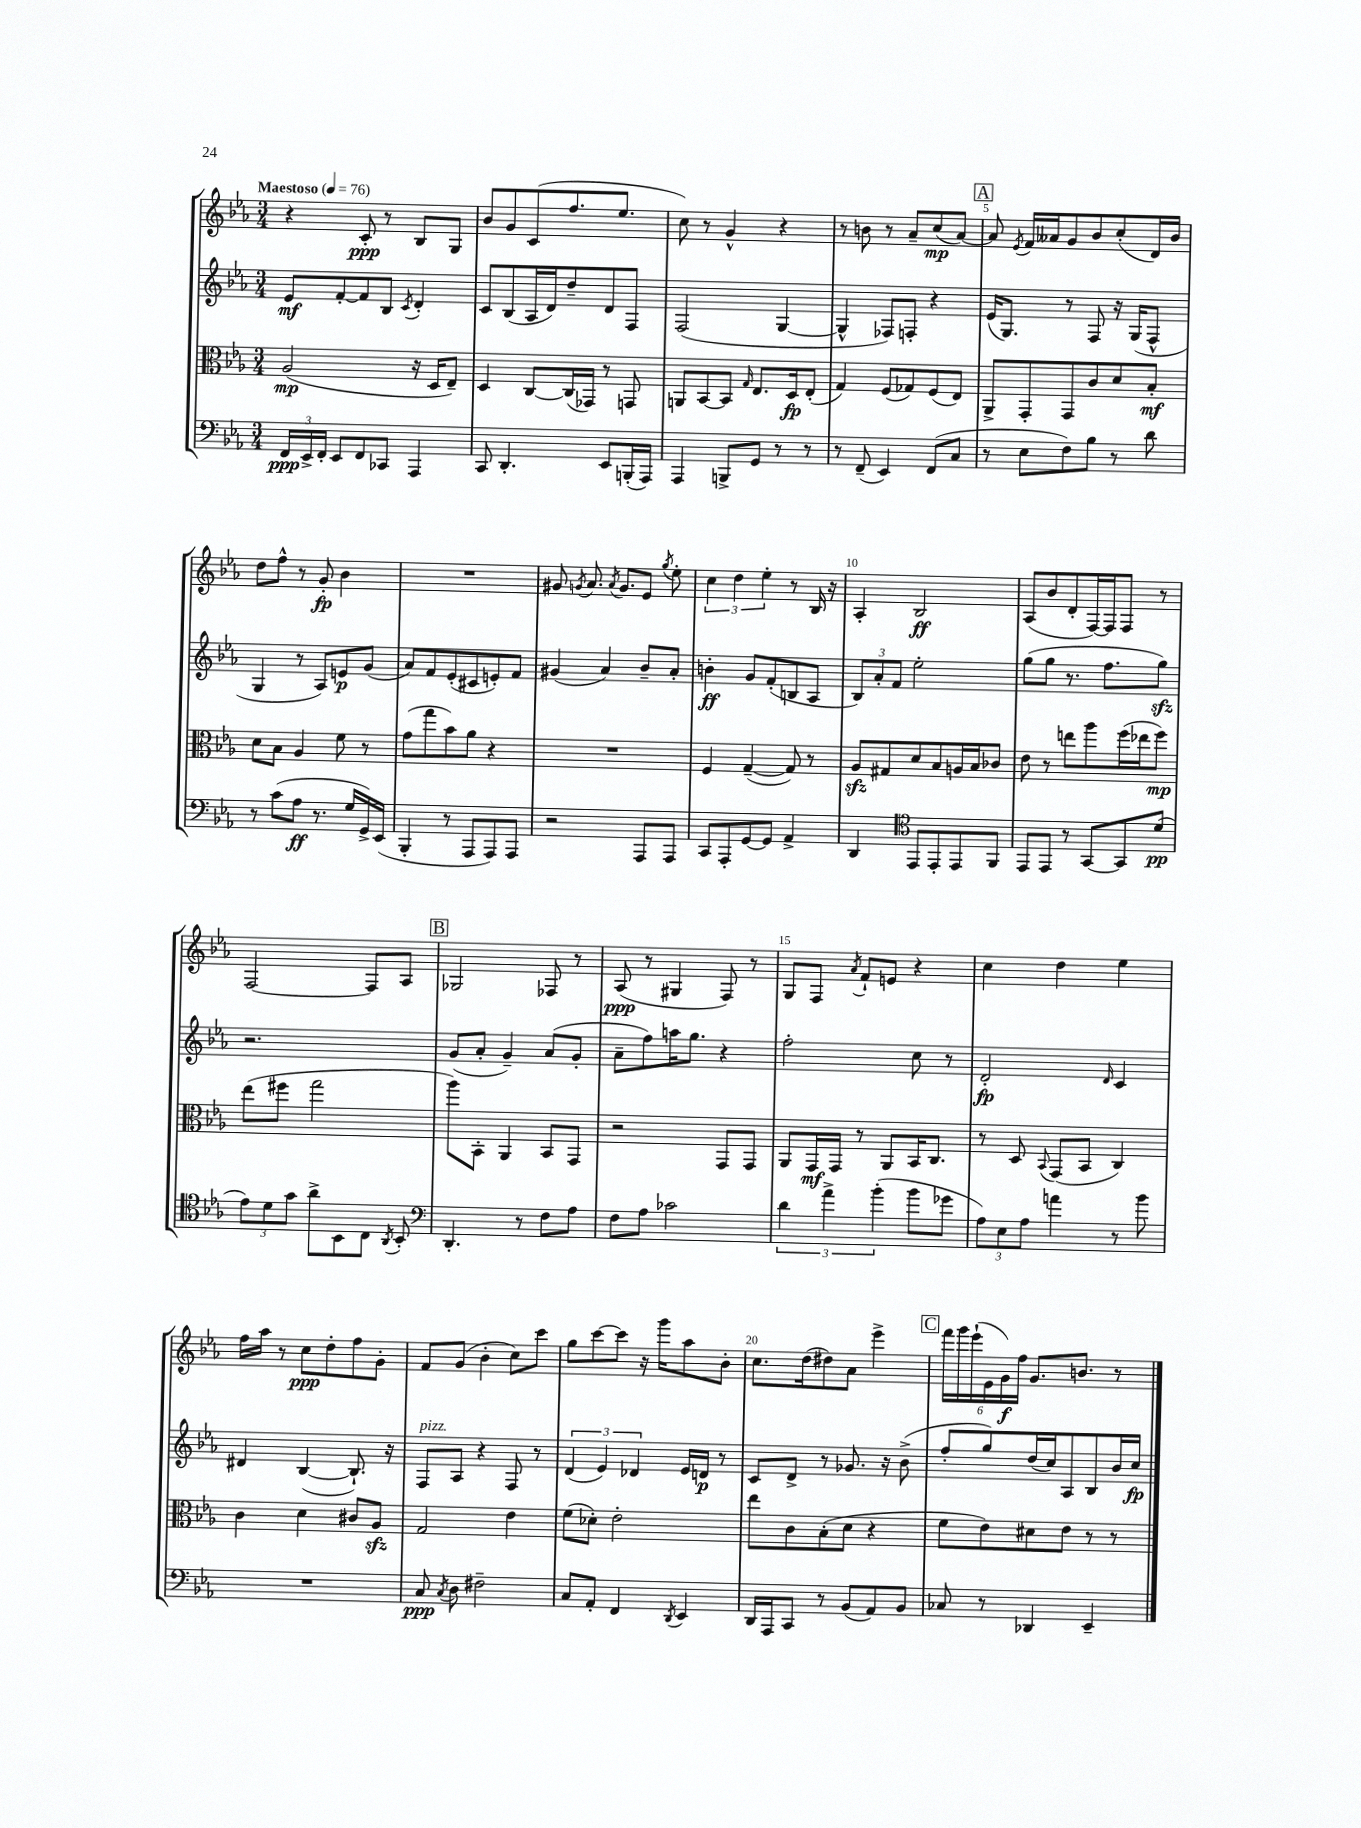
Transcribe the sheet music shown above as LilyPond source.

<<
\new StaffGroup <<
\new Staff = "s0" {
    \clef treble \key ees \major \numericTimeSignature \time 3/4 \tempo "Maestoso" 4 = 76
    \autoBeamOff r4 c'8-.\ppp r8 bes8[ g8] |
    bes'8[ g'8 c'8( f''8. ees''8.] |
    c''8) r8 g'4-^ r4 |
    r8 b'8 r8 aes'8[-- c''8\mp( aes'8]~) |
    \mark \markup { \box "A" } aes'8 \acciaccatura { ees'8 } f'16[ aeses'16 g'8 bes'8 c''8-.( d'16) bes'16] |
    d''8[ f''8]-^ r8 g'8-.\fp bes'4 |
    R2. |
    gis'8 \acciaccatura { g'8 } aes'8. \acciaccatura { aes'8 } g'8.[ ees'8] \acciaccatura { g''8 } ees''8-. |
    \tuplet 3/2 { c''4 d''4 ees''4-. } r8 bes16 r16 |
    aes4-. bes2\ff |
    aes8[( bes'8 d'8-. f16~) f16 f8] r8 |
    f2~ f8[ aes8] |
    \mark \markup { \box "B" } ges2 fes8 r8 |
    aes8\ppp( r8 gis4 f8) r8 |
    g8[ f8] \acciaccatura { aes'8 } f'8[-! e'8] r4 |
    c''4 d''4 ees''4 |
    f''16[ aes''16] r8 c''8[\ppp d''8-. f''8 g'8]-. |
    f'8[ g'8]( bes'4-. c''8[) c'''8] |
    g''8[ c'''8~ c'''8] r16 g'''16[ aes''8 bes'8]-. |
    c''8.[ d''16( dis''8) aes'8] ees'''4-> |
    \mark \markup { \box "C" } \tuplet 6/4 { f'''16[ g'''16 ees'''16-!( ees'16 g'16\f) f''16] } g'8.[ b'8.] r8 \bar "|." |
}
\new Staff = "s1" {
    \clef treble \key ees \major \numericTimeSignature \time 3/4
    \autoBeamOff ees'8[\mf f'8~-. f'8 bes8] \acciaccatura { c'8 } d'4-. |
    c'8[ bes8( aes16 d'16) d''8-- d'8 f8] |
    f2( g4~ |
    g4-^ fes8[) f8]-. r4 |
    \mark \markup { \box "A" } ees'16[( g8.]) r8 f8 r16 g16[( f8]-^ |
    g4 r8 aes8[) e'8\p g'8]( |
    aes'8[) f'8 ees'8-.( cis'8 e'8-.) f'8] |
    gis'4( aes'4) bes'8[-- aes'8]-. |
    b'4-.\ff g'8[ f'8-.( b8 aes8] |
    \tuplet 3/2 { bes8[) aes'8-. f'8] } ees''2-. |
    g''8[( g''8] r8. f''8.[ g''8]\sfz) |
    r2. |
    \mark \markup { \box "B" } g'8[( aes'8]-. g'4--) aes'8[( g'8]-. |
    aes'8[-- f''8) a''16 g''8.] r4 |
    f''2-. c''8 r8 |
    d'2-.\fp \grace { d'16 } c'4 |
    dis'4 bes4~( bes8.-!) r16 |
    f8[^\markup { \italic "pizz." } aes8] r4 f8 r8 |
    \tuplet 3/2 { d'4( ees'4) des'4 } ees'16[ d'16]\p r8 |
    c'8[ d'8]-> r8 ges'8. r16 bes'8->( |
    \mark \markup { \box "C" } f''8[-. g''8) d''16( c''16) aes8 bes8 bes'16 c''16]\fp \bar "|." |
}
\new Staff = "s2" {
    \clef alto \key ees \major \numericTimeSignature \time 3/4
    \autoBeamOff aes2\mp( r16 d16[ ees8]--) |
    d4 c8[~ c16( ges,16]) r8 g,8 |
    a,8[ bes,8~ bes,8] \grace { g16 } ees8.[ d16\fp ees8]-.( |
    g4) f8[( ges8) f8( ees8]) |
    \mark \markup { \box "A" } aes,8[-> g,8-. g,8 c'8 d'8 bes8]-.\mf |
    d'8[ bes8] aes4 f'8 r8 |
    g'8[( g''8 bes'8) aes'8] r4 |
    R2. |
    f4 g4~--( g8) r8 |
    aes8[\sfz gis8 d'8 bes8 a16 bes16 ces'8] |
    ees'8 r8 e''8[ aes''8 f''16( ees''16 f''8]\mp) |
    ees''8[( fis''8] g''2 |
    \mark \markup { \box "B" } aes''8[) bes,8]-. aes,4 bes,8[ g,8] |
    r2 g,8[ g,8] |
    aes,8[ g,16\mf g,16] r8 aes,8[ bes,16 c8.] |
    r8 d8 \appoggiatura { bes,8 } g,8[( bes,8] c4) |
    c'4 d'4 cis'8[ aes8]\sfz |
    g2 ees'4 |
    f'8[( des'8]-.) ees'2-. |
    ees''8[ c'8 bes8-.( d'8] r4 |
    \mark \markup { \box "C" } f'8[ ees'8) dis'8 ees'8] r8 r8 \bar "|." |
}
\new Staff = "s3" {
    \clef bass \key ees \major \numericTimeSignature \time 3/4
    \autoBeamOff \tuplet 3/2 { f,16[\ppp ees,16-> f,16]-. } ees,8[ f,8 ces,8] aes,,4 |
    c,8 d,4.-. ees,8[ b,,16-.( aes,,16]) |
    aes,,4 b,,8[-> g,8] r8 r8 |
    r8 f,8--( ees,4) f,8[( c8] |
    \mark \markup { \box "A" } r8 ees8[ f8) bes8] r8 d'8 |
    r8 c'8[( aes8]\ff r8. g16[ g,16->) ees,16]( |
    bes,,4-. r8 aes,,8[ aes,,8) aes,,8] |
    r2 aes,,8[ aes,,8] |
    c,8[ aes,,8-. g,8~ g,8] aes,4-> |
    d,4 \clef tenor ees,8[ ees,8-. ees,8 f,8] |
    ees,8[ ees,8] r8 g,8[~ g,8 d'8]\pp( |
    \tuplet 3/2 { ees'8[) d'8 g'8] } aes'8[-> bes,8 c8] \acciaccatura { aes,8 } bes,8-. |
    \mark \markup { \box "B" } \clef bass d,4.-. r8 f8[ aes8] |
    f8[ aes8] ces'2 |
    \tuplet 3/2 { d'4 aes'4-> bes'4-.( } bes'8[ ges'8] |
    \tuplet 3/2 { aes8[) ees8 aes8] } a'4 r8 bes'8 |
    R2. |
    c8\ppp \acciaccatura { c8 } d8 fis2-- |
    c8[ aes,8]-. f,4 \acciaccatura { d,8 } ees,4 |
    d,16[ aes,,16 c,8] r8 bes,8[( aes,8) bes,8] |
    \mark \markup { \box "C" } ces8 r8 des,4 ees,4-- \bar "|." |
}
>>
>>
\layout { \context { \Score \override BarNumber.break-visibility = ##(#f #t #t) barNumberVisibility = #(every-nth-bar-number-visible 5) } }
